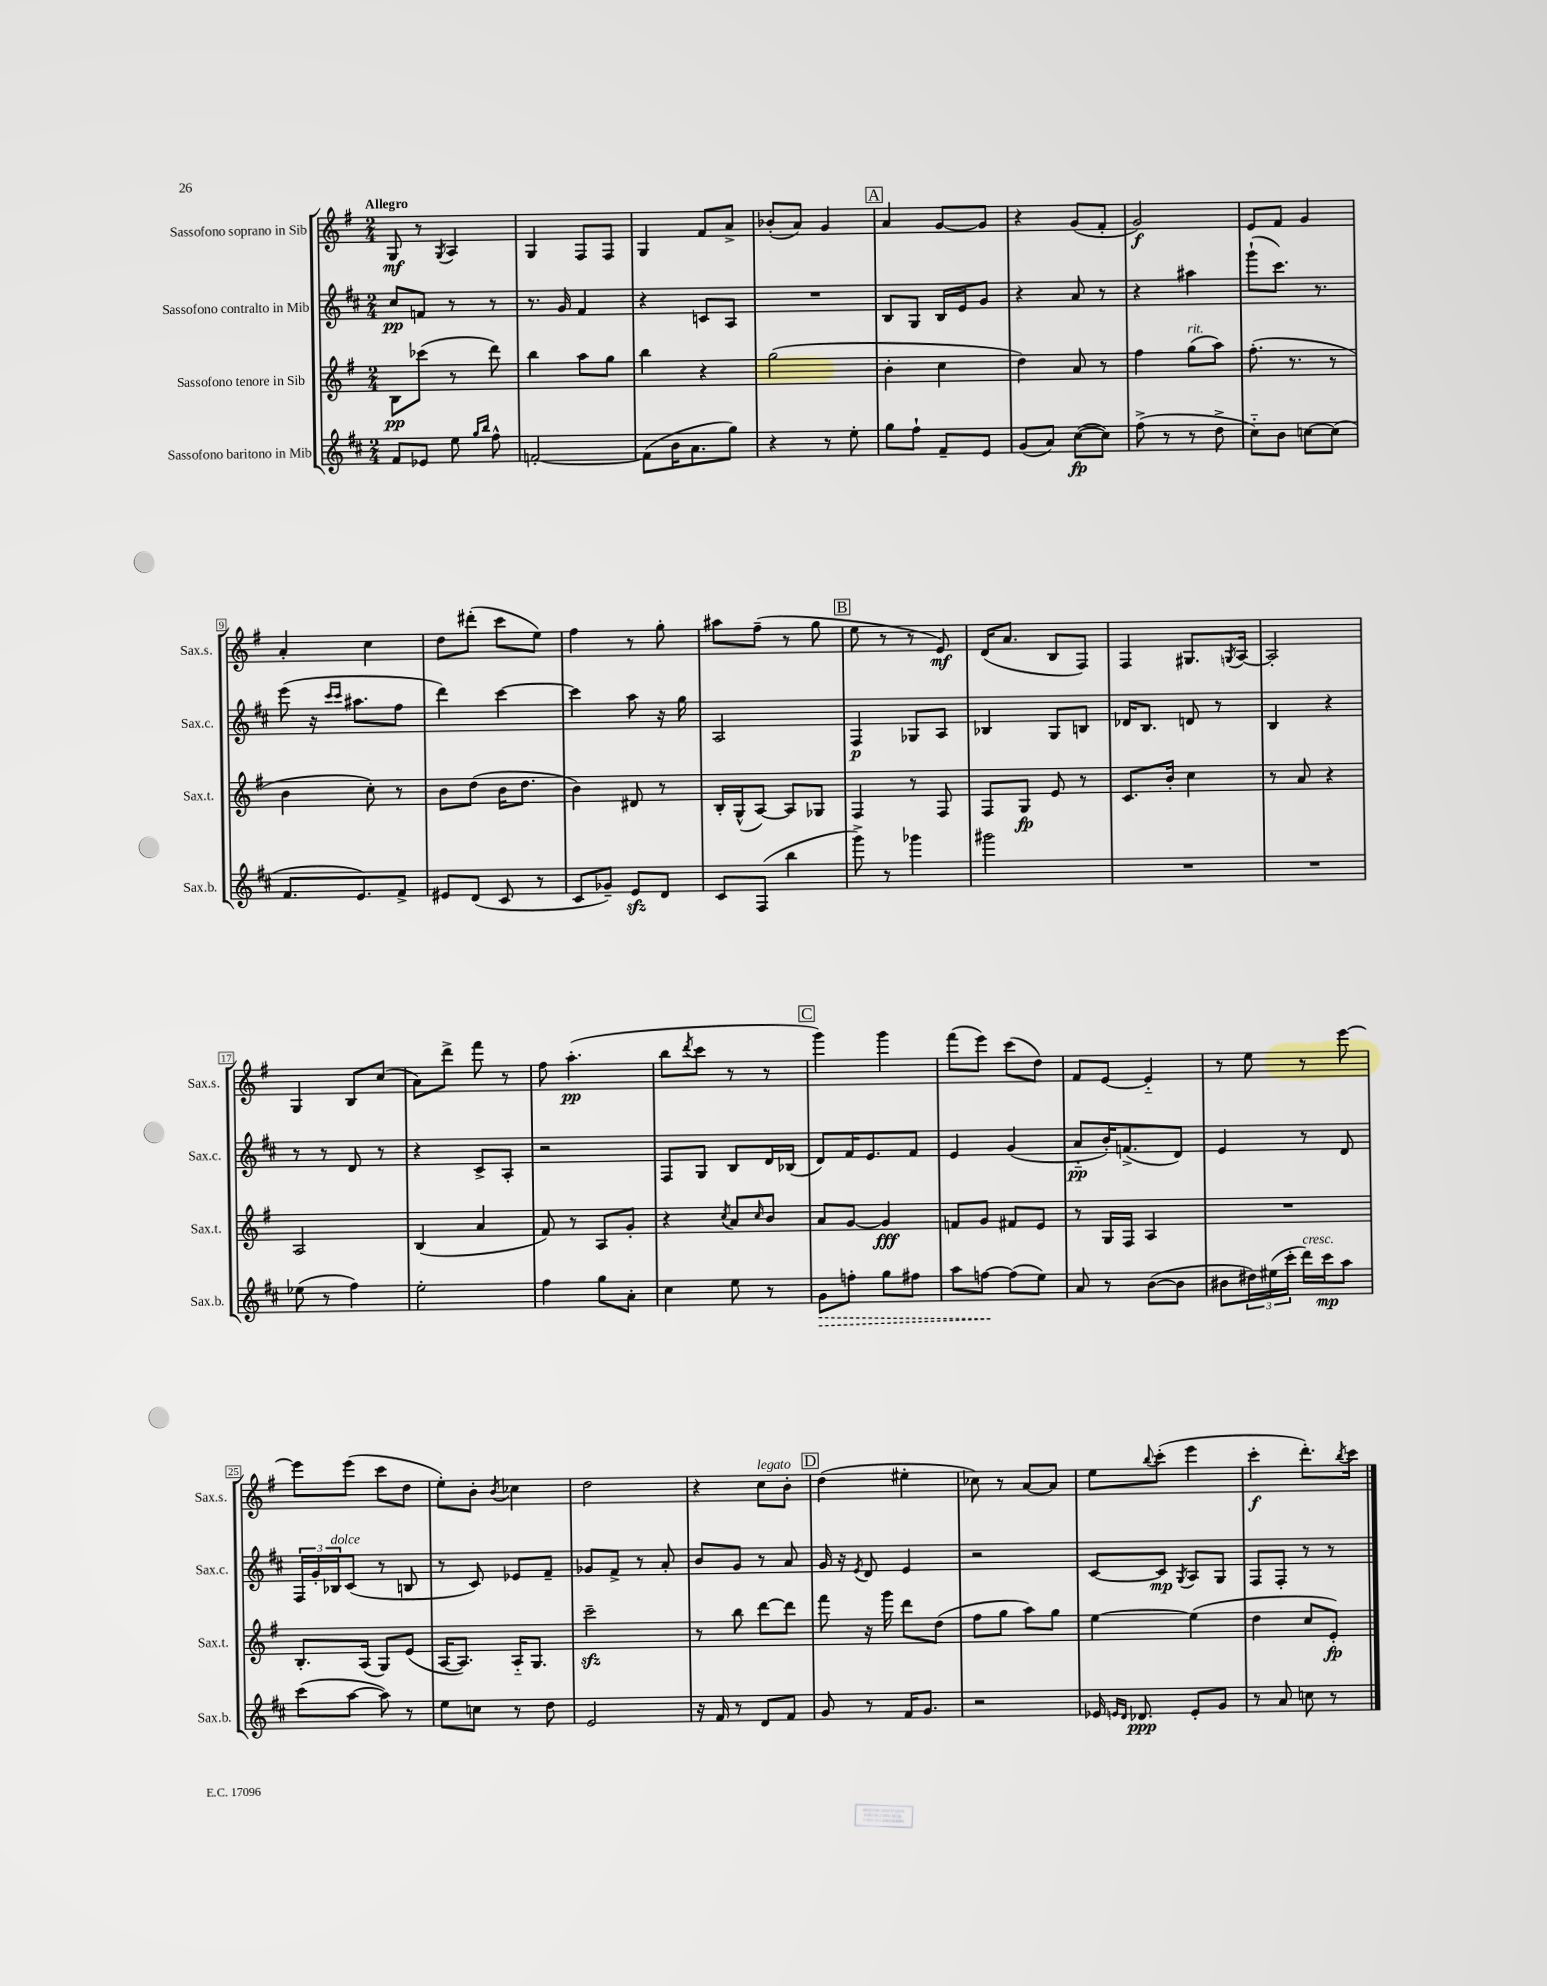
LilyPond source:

<<
\new StaffGroup <<
\new Staff = "s0" \with { instrumentName = "Sassofono soprano in Sib" shortInstrumentName = "Sax.s." } {
    \clef treble \key g \major \numericTimeSignature \time 2/4 \tempo "Allegro"
    g8\mf r8 \acciaccatura { g8 } a4 |
    g4 fis8 fis8 |
    g4 fis'8 a'8-> |
    bes'8-.( a'8) g'4 |
    \mark \markup { \box "A" } a'4 g'8~ g'8 |
    r4 g'8( fis'8-. |
    g'2\f) |
    e'8 fis'8 g'4 |
    a'4-. c''4 |
    d''8 dis'''8-.( c'''8 e''8) |
    fis''4 r8 g''8-. |
    ais''8 fis''8--( r8 g''8 |
    \mark \markup { \box "B" } e''8 r8 r8 e'8\mf) |
    d'16( a'8. b8 fis8) |
    fis4 gis8. \acciaccatura { g8 } a16~ |
    a2-. |
    g4 b8 c''8( |
    a'8) d'''8-> fis'''8 r8 |
    fis''8 a''4.-.\pp( |
    b''8 \acciaccatura { d'''8 } c'''8 r8 r8 |
    \mark \markup { \box "C" } g'''4) g'''4 |
    fis'''8( e'''8) c'''8( d''8) |
    fis'8 e'8~ e'4-_ |
    r8 e''8 r8 e'''8~ |
    e'''8 e'''8( c'''8 d''8 |
    e''8-.) b'8-. \acciaccatura { b'8 } ces''4 |
    d''2 |
    r4 c''8^\markup { \italic "legato" } b'8-. |
    \mark \markup { \box "D" } d''4( eis''4-. |
    ces''8) r8 a'8~ a'8 |
    e''8 \appoggiatura { b''8 } c'''8-.( e'''4 |
    c'''4-.\f d'''8.-.) \acciaccatura { b''8 } c'''16 \bar "|." |
}
\new Staff = "s1" \with { instrumentName = "Sassofono contralto in Mib" shortInstrumentName = "Sax.c." } {
    \clef treble \key d \major \numericTimeSignature \time 2/4
    cis''8\pp f'8 r8 r8 |
    r8. g'16 fis'4 |
    r4 c'8 a8 |
    R2 |
    \mark \markup { \box "A" } b8 g8 b16 e'16 g'8 |
    r4 a'8 r8 |
    r4 ais''4 |
    g'''8-!( cis'''8.) r8. |
    e'''8( r16 \grace { cis'''16 cis'''16 } ais''8. fis''8 |
    d'''4) cis'''4~ |
    cis'''4 a''8 r16 g''16 |
    a2 |
    \mark \markup { \box "B" } fis4\p ges8 a8 |
    bes4 g8 b8 |
    des'16 b8. d'8 r8 |
    b4 r4 |
    r8 r8 d'8 r8 |
    r4 cis'8-> a8-. |
    r2 |
    fis8 g8 b8 d'16 bes16( |
    \mark \markup { \box "C" } d'8) fis'16 e'8. fis'8 |
    e'4 g'4( |
    a'8-_\pp b'16-.) f'8.->( d'8) |
    e'4 r8 d'8 |
    \tuplet 3/2 { fis16 g'16-. bes16^\markup { \italic "dolce" } } cis'8( r8 b8 |
    r8 cis'8) ees'8 fis'8-- |
    ges'8 fis'8-> r8 a'8-. |
    b'8 g'8 r8 a'8 |
    \mark \markup { \box "D" } g'16 r16 \acciaccatura { e'8 } d'8 e'4 |
    r2 |
    cis'8~ cis'8\mp \acciaccatura { g8 } a8 g8 |
    fis8 fis8-. r8 r8 \bar "|." |
}
\new Staff = "s2" \with { instrumentName = "Sassofono tenore in Sib" shortInstrumentName = "Sax.t." } {
    \clef treble \key g \major \numericTimeSignature \time 2/4
    b8\pp ces'''8( r8 d'''8) |
    b''4 a''8 g''8 |
    b''4 r4 |
    g''2( |
    \mark \markup { \box "A" } b'4-. c''4 |
    d''4) a'8 r8 |
    fis''4 g''8^\markup { \italic "rit." }( a''8) |
    fis''8.-.( r8. r8 |
    b'4 c''8-.) r8 |
    b'8 d''8( b'16 d''8. |
    b'4) dis'8 r8 |
    b16-. g16-^( a8~) a8 ges8 |
    \mark \markup { \box "B" } fis4 r8 fis8 |
    fis8 g8\fp e'8 r8 |
    c'8. b'16-. c''4 |
    r8 a'8 r4 |
    a2 |
    b4( a'4 |
    fis'8) r8 a8 g'8-. |
    r4 \acciaccatura { c''8 } a'8 \grace { c''16 } b'8 |
    \mark \markup { \box "C" } a'8 g'8~ g'4\fff |
    f'8 g'8 fis'8 e'8 |
    r8 g16 fis16 a4 |
    R2 |
    b8.-. a16( g8) e'8( |
    a16~ a8.) a16-_ g8. |
    c'''2--\sfz |
    r8 b''8 d'''8~ d'''8 |
    \mark \markup { \box "D" } fis'''8 r16 g'''16 d'''8 d''8( |
    fis''8 g''8 a''8) g''8 |
    e''4~ e''4( |
    d''4 c''8 e'8-.\fp) \bar "|." |
}
\new Staff = "s3" \with { instrumentName = "Sassofono baritono in Mib" shortInstrumentName = "Sax.b." } {
    \clef treble \key d \major \numericTimeSignature \time 2/4
    fis'8 ees'8 e''8 \grace { g''16 b''16 } fis''8-^ |
    f'2~-. |
    f'8( b'16 a'8. g''8) |
    r4 r8 e''8-. |
    \mark \markup { \box "A" } g''8 fis''8-! fis'8-- e'8 |
    g'8( a'8) cis''8~\fp( cis''8) |
    fis''8->( r8 r8 d''8-> |
    cis''8-_) b'8 c''8~ c''8( |
    fis'8. e'8.) fis'8-> |
    eis'8 d'8( cis'8 r8 |
    cis'8 ges'8--) e'8\sfz d'8 |
    cis'8 fis8( b''4 |
    \mark \markup { \box "B" } g'''8->) r8 ges'''4 |
    gis'''2 |
    R2 |
    R2 |
    ees''8( r8 fis''4) |
    e''2-. |
    fis''4 g''8 a'8-. |
    cis''4 e''8 r8 |
    \mark \markup { \box "C" } \once \override Hairpin.style = #'dashed-line g'8\> f''8-. g''8 fis''8 |
    a''8 f''8~\! f''8( e''8) |
    a'8 r8 b'8~( b'8 |
    bis'8 \tuplet 3/2 { dis''16) eis''16( cis'''16-. } d'''16^\markup { \italic "cresc." }) cis'''16\mp a''8 |
    cis'''8( a''8~ a''8) r8 |
    e''8 c''8 r8 d''8 |
    e'2 |
    r16 fis'16 r8 d'8 fis'8 |
    \mark \markup { \box "D" } g'8 r8 fis'16 g'8. |
    r2 |
    ees'16 \grace { e'16 d'16 } des'8.\ppp e'8-. g'8 |
    r8 a'8 c''8 r8 \bar "|." |
}
>>
>>
\layout { \context { \Score \override BarNumber.stencil = #(make-stencil-boxer 0.1 0.3 ly:text-interface::print) } }
